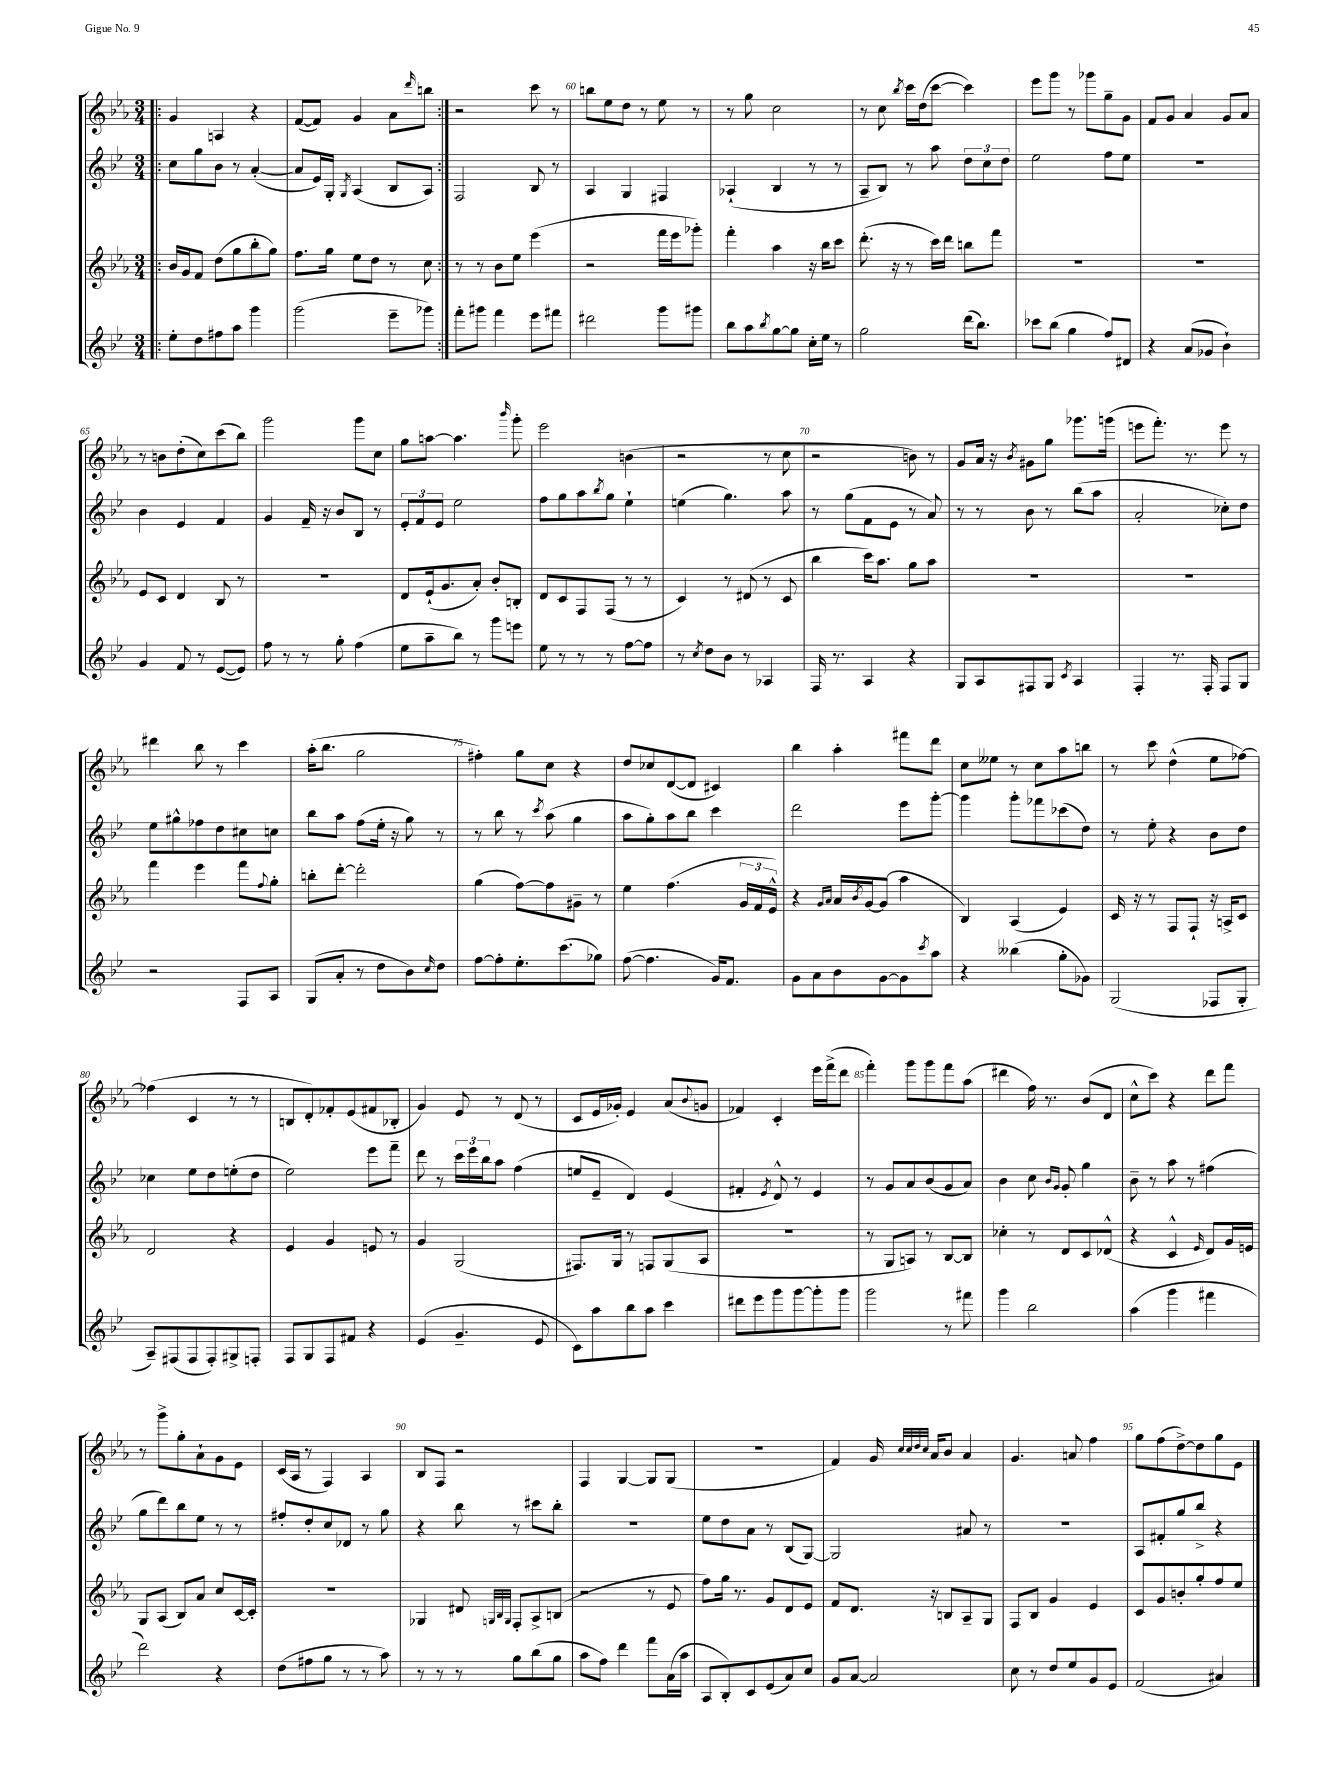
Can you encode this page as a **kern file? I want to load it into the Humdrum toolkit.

**kern	**kern	**kern	**kern
*staff4	*staff3	*staff2	*staff1
*clefG2	*clefG2	*clefG2	*clefG2
*k[b-e-]	*k[b-e-a-]	*k[b-e-]	*k[b-e-a-]
*M3/4	*M3/4	*M3/4	*M3/4
=!|:	=!|:	=!|:	=!|:
8ee-'	16b-	8cc	4g
.	16g	.	.
8dd	8f	8gg	.
8ff#	(8dd	8b-	4A
8aa	8gg	8r	.
4ggg	8bb-'	([4a'	4r
.	8gg)	.	.
=	=	=	=
(2ggg	8.ff	8a]	([8f
.	.	16e-)	8f])
.	16gg	16G'	.
.	.	8qG	.
.	8ee-	(4A	4g
.	8dd	.	.
8eee-~	8r	8B-	8a-
.	.	.	16qqddd
8ggg-)	8cc	8A)	8bb
=:|!	=:|!	=:|!	=:|!
8fff'	8r	2F	2r
8ggg#	8r	.	.
4fff	8b-	.	.
.	8ee-	.	.
8eee-	(4eee-	8B-	8ccc
8fff#	.	8r	8r
=	=	=	=
2ddd#	2r	4A	8bb
.	.	.	8ee-
.	.	4G	8dd
.	.	.	8r
8ggg	16fff	4F#	8ee-
.	16eee-	.	.
8ggg#	8ggg-')	.	8r
=	=	=	=
8bb-	4fff'	(4A-`	8r
8aa	.	.	8gg
8qbb-	.	.	.
[8gg	4aa-	4B-	2cc
8gg]	.	.	.
16cc'	16r	8r	.
16ee-	16bb-	.	.
8r	8ccc	8r	.
=	=	=	=
2gg	(8.ddd'	8A~	8r
.	.	8B-)	8cc
.	16r	.	.
.	.	.	8qbb-
.	8r	8r	16ccc
.	.	.	(16dd
.	16ccc)	8aa	[8ccc
.	16ddd	.	.
(16ddd	8bb	12dd	4ccc])
8.bb-)	.	.	.
.	.	12cc	.
.	8fff	.	.
.	.	12dd	.
=	=	=	=
8ccc-	2.r	2ee-	8eee-
(8bb-	.	.	8ggg
4gg	.	.	8r
.	.	.	8ggg-
8ff)	.	8ff	8gg~
8d#	.	8ee-	8g
=	=	=	=
4r	2.r	2.r	8f
.	.	.	8g
(8a	.	.	4a-
8g-	.	.	.
4b-`)	.	.	8g
.	.	.	8a-
=	=	=	=
4g	8e-	4b-	8r
.	8c	.	8b
8f	4d	4e-	(8dd'
8r	.	.	8cc)
([8e-	8B-	4f	(8ccc
8e-])	8r	.	8bb-)
=	=	=	=
8ff	2.r	4g	2ggg
8r	.	.	.
8r	.	16f~	.
.	.	16r	.
8gg'	.	8b-	.
(4ff	.	8B-	8ggg
.	.	8r	8cc
=	=	=	=
8ee-	8d	12e-'	8gg
.	.	12f	.
8aa~	(16e-`	.	[8aa
.	.	12e-	.
.	8.g	.	.
8bb-)	.	2ee-	4.aa]
8r	8a-')	.	.
8ggg	8b-'	.	.
.	.	.	16qqbbb-
8eee	8B'	.	8ggg'
=	=	=	=
8ee-	8d	8ff	2eee-
8r	8c	8gg	.
8r	8F	8aa	.
.	.	8qbb-	.
8r	(8F	8gg	.
[8ff	8r	4ee-`	(4b
8ff]	8r	.	.
=	=	=	=
8r	4c)	(4ee	2r
8qcc	.	.	.
8dd	.	.	.
8b-	8r	4.gg)	.
8r	(8d#	.	.
4A-	8r	.	8r
.	8c	8aa	8cc
=	=	=	=
16F	4bb-	8r	2r
8.r	.	.	.
.	.	(8gg	.
4A	16ccc)	8f	.
.	8.aa-	.	.
.	.	8e-	.
4r	8gg	8r	8b)
.	8aa-	8a)	8r
=	=	=	=
8G	2.r	8r	8g
8A	.	8r	16a-
.	.	.	16r
.	.	.	8qb-
8F#	.	8b-	8g#
8G	.	8r	8gg
8qc	.	.	.
4A	.	(8bb-	8.ggg-
.	.	8aa	.
.	.	.	(16ggg
=	=	=	=
4F'	2.r	2a'	8eee
.	.	.	8.fff')
8.r	.	.	.
.	.	.	8.r
16F'	.	.	.
8F	.	8cc-')	8eee
8G	.	8dd	8r
=	=	=	=
2r	4fff	8ee-	4ddd#
.	.	8gg#^^	.
.	4eee-	8ff-	8bb-
.	.	8dd	8r
8F	8fff	8cc#	4ccc
.	8qqff	.	.
8A	8gg'	8cc	.
=	=	=	=
(8G	8bb'	8bb-	(16aa-'
.	.	.	8.bb-
8a'	[8ddd'	8aa	.
8r	2ddd']	(8ff	2gg
8dd	.	16ee-'	.
.	.	16r	.
8b-)	.	8gg)	.
16qqcc	.	.	.
8dd	.	8r	.
=	=	=	=
[8ff	(4gg	8r	4ff#')
8ff']	.	8bb-	.
8.ee-'	[8ff)	8r	8gg
.	.	8qccc	.
.	8ff]	(8aa	8cc
(8.ccc	.	.	.
.	8g#~	4gg	4r
8gg-)	8r	.	.
=	=	=	=
([8ff	4ee-	8aa	8dd
4.ff]	.	8gg')	8cc-
.	(4.ff	8aa	([8d
.	.	8bb-	8d]
16g)	.	4ccc	4c#)
8.f	.	.	.
.	24g	.	.
.	24f	.	.
.	24e-^^)	.	.
=	=	=	=
8g	4r	2ddd	4bb-
8a	.	.	.
.	16qqg	.	.
.	16qqa-	.	.
8b-	16a-	.	4aa-'
.	8qb-	.	.
.	[16g	.	.
[8g	(8g]	.	.
8g]	4aa-	8eee-	8fff#
8qccc	.	.	.
8aa	.	[8ggg'	8ddd
=	=	=	=
4r	4B-)	4ggg]	8cc
.	.	.	8ee--
(4bb--	(4A-	8ggg'	8r
.	.	8fff-	8cc
8gg'	4e-)	(8ccc-	8aa-
8g-)	.	8dd)	8bb
=	=	=	=
(2G	16c	8r	8r
.	16r	.	.
.	8r	8ee-'	8ccc
.	8F	4r	(4dd^^
.	8F`	.	.
8F-	16r	8b-	8ee-
.	16A^	.	.
8G'	8c	8dd	[8ff-)
=	=	=	=
8A~)	2d	4cc-	(4ff-]
(8F#	.	.	.
8F#	.	8ee-	4c
8F#')	.	8dd	.
8G#^	4r	(8ee'	8r
8F'	.	8dd	8r
=	=	=	=
8F	4e-	2ee-)	8B
8G	.	.	8d')
8F	4g	.	8f-'
8f#	.	.	(8e-
4r	8e	8eee-	8f#
.	8r	8fff~	8B-'
=	=	=	=
(4e-	4g	8ddd	4g)
.	.	8r	.
4.g~	(2G	24ccc	8e-
.	.	24eee-	.
.	.	24bb-	.
.	.	8aa	8r
.	.	(4ff	(8d
8e-	.	.	8r
=	=	=	=
8c)	8.F#)	8ee	8c
8aa	.	8e-~	16e-
.	16G	.	16g-')
8bb-	8r	4d)	4e-
8aa	8F	.	.
4ccc	(8G	(4e-	(8a-
.	.	.	8qqb-
.	8A-	.	8g
=	=	=	=
8ddd#	2.r	4f#'	4f-)
8eee-	.	.	.
.	.	8qe-	.
8ggg	.	8d^^)	4c'
[8ggg	.	8r	.
8ggg']	.	4e-	16eee-
.	.	.	(16fff^
8ggg	.	.	8ddd
=	=	=	=
2ggg	8r	8r	4fff')
.	8G	8g	.
.	8A)	8a	8ggg
.	8r	(8b-	8ggg
8r	[8B-	8g	8fff
8fff#	8B-]	8a)	(8aa-
=	=	=	=
4ggg	4cc-'	4b-	4ddd#
2bb-	8r	8cc	16ff)
.	.	.	8.r
.	.	16qqb-	.
.	.	16qqg	.
.	8d	8g'	.
.	8c	4gg	(8b-
.	(8d-^^	.	8d
=	=	=	=
(4aa	4r	8b-~	8cc^^
.	.	8r	8ccc)
4ggg	4c^^	8aa	4r
.	.	8r	.
.	16qqe-	.	.
4fff#	8d)	(4ff#	8ddd
.	16g	.	8fff
.	16e	.	.
=	=	=	=
2ddd)	8G	8gg	8r
.	(8A-	8ddd)	8ggg^
.	8B-)	8bb-	8gg'
.	8a-	8ee-	8a-`
4r	8cc	8r	8g
.	[16c	8r	8e-
.	16c']	.	.
=	=	=	=
(8dd	2.r	8ff#'	(16c
.	.	.	16A-
8ff#	.	8dd'	8r
8gg	.	8cc	4F)
8r	.	8d-	.
8r	.	8r	4A-
8aa)	.	8gg	.
=	=	=	=
8r	4G-	4r	8B-
8r	.	.	8F
8r	8d#	8bb-	2r
.	32qqG	.	.
.	32qqB-	.	.
.	32qqG	.	.
8gg	8F'	8r	.
(8bb-	8A-^	8ccc#	.
8gg	(8B	8bb-'	.
=	=	=	=
8aa	2r	2.r	4F
8ff)	.	.	.
4ddd	.	.	[4G
8fff	8r	.	8G]
(16a	8e-	.	(8G
16aa	.	.	.
=	=	=	=
8A	8ff)	8ee-	2.r
8B-')	16gg	8dd	.
.	8.r	.	.
8c	.	8a	.
(8e-	8g	8r	.
8a)	8d	(8B-	.
8cc	8e-	[8G)	.
=	=	=	=
8g	8f	2G]	4f)
[8a	8.d	.	.
2a]	.	.	16g
.	.	.	32qqcc
.	.	.	32qqcc
.	.	.	32qqdd
.	.	.	32qqcc
.	16r	.	16a-
.	8B	.	8b-
.	8A-~	8a#	4a-
.	8G	8r	.
=	=	=	=
8cc	8F	2.r	4.g
8r	8B-	.	.
8dd	4g	.	.
8ee-	.	.	8a
8g	4e-	.	4ff
8e-	.	.	.
=	=	=	=
(2f	8c	8A	8gg
.	8g	8f#'	(8ff
.	8b'	8gg	[8dd^)
.	8gg'	8bb-^	8dd]
4a#)	8ff	4r	8gg
.	8ee-	.	8e-
==	==	==	==
*-	*-	*-	*-
